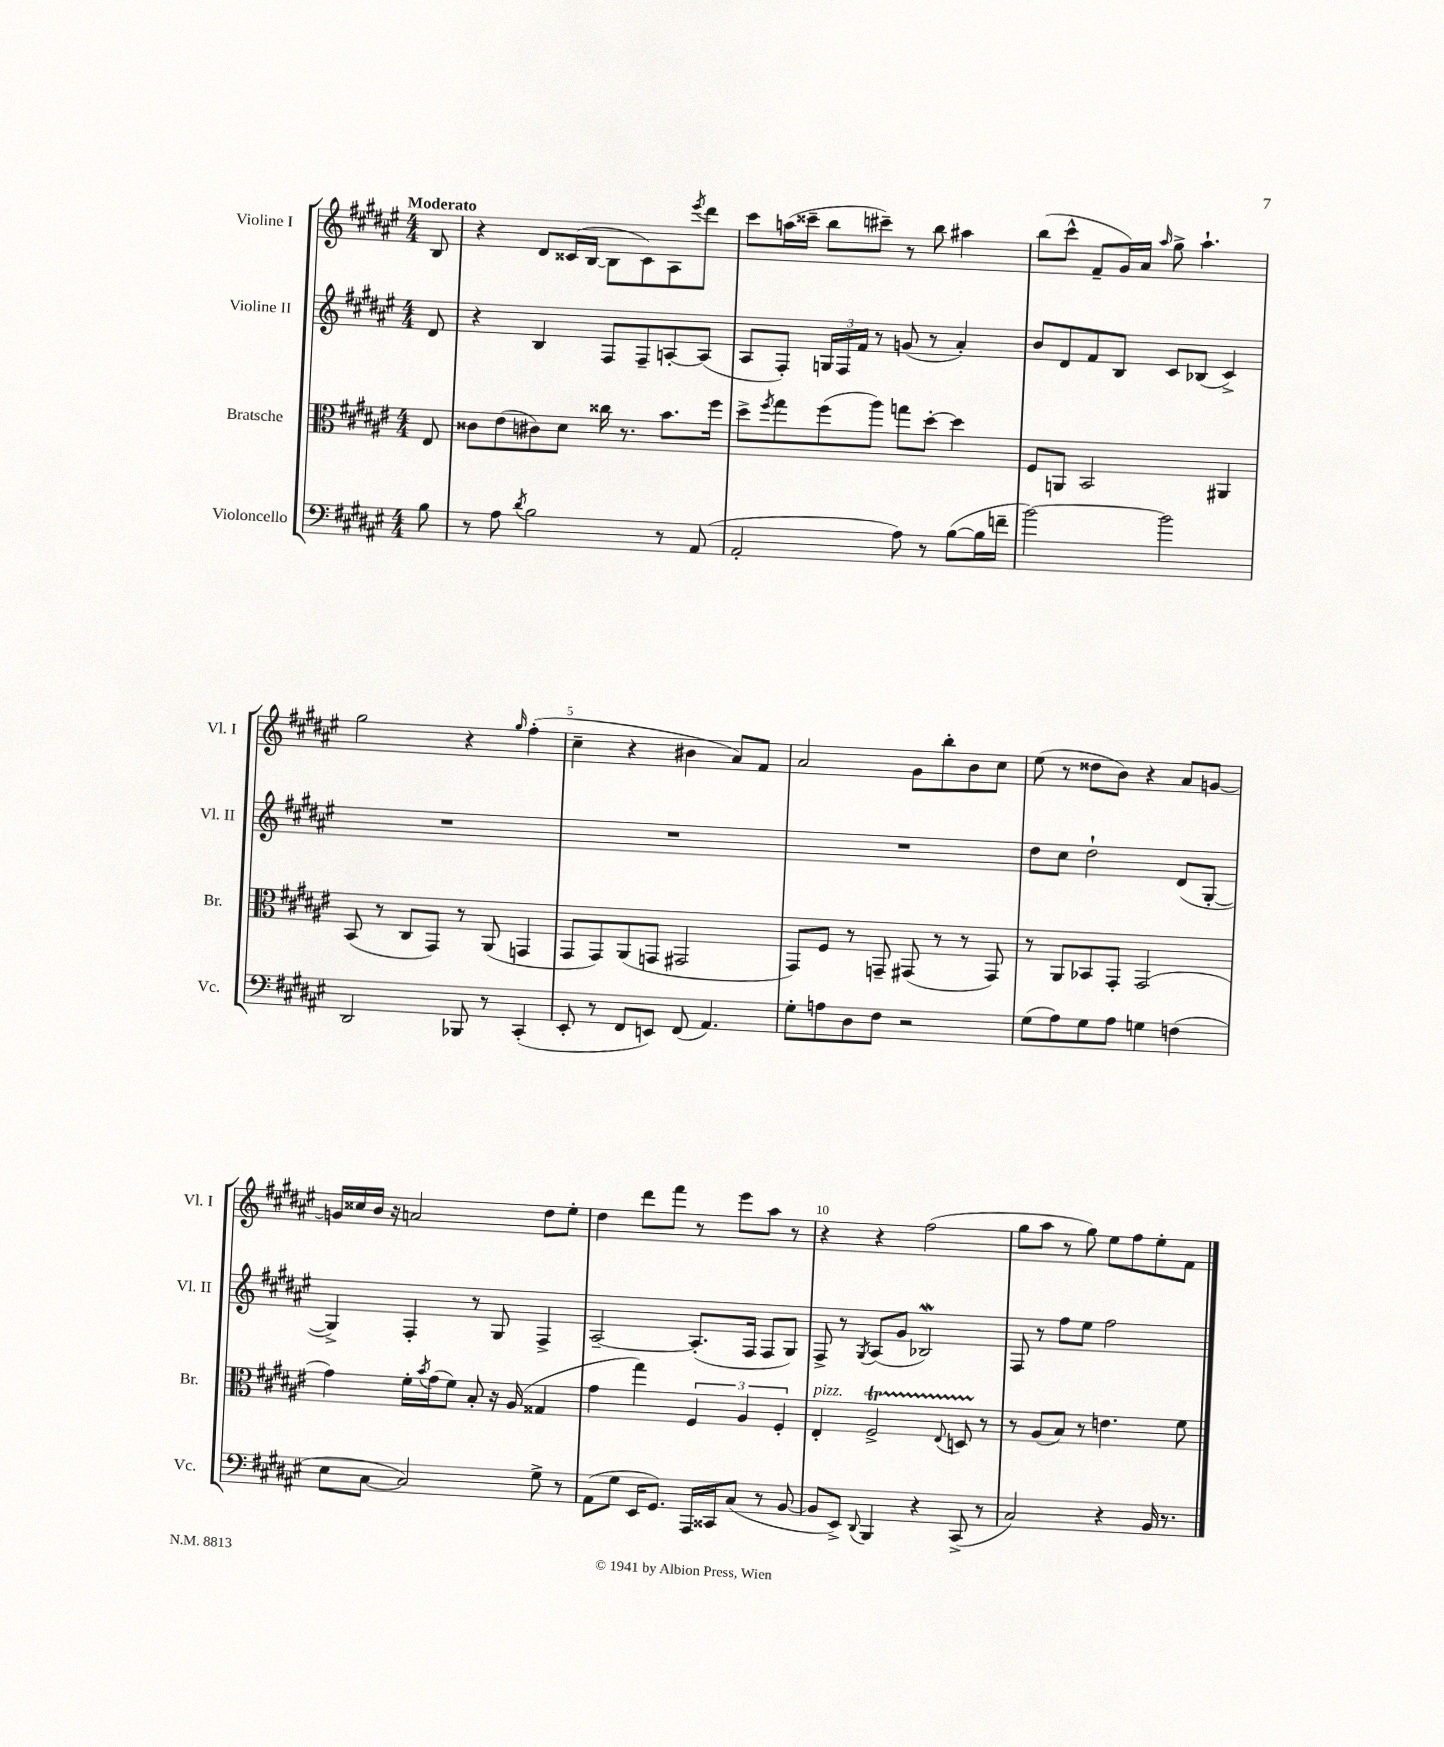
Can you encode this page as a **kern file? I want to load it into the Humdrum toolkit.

**kern	**kern	**kern	**kern
*staff4	*staff3	*staff2	*staff1
*clefF4	*clefC3	*clefG2	*clefG2
*k[f#c#g#d#a#e#]	*k[f#c#g#d#a#e#]	*k[f#c#g#d#a#e#]	*k[f#c#g#d#a#e#]
*M4/4	*M4/4	*M4/4	*M4/4
8B\	8E#/	8d#/	8B/
=	=	=	=
8r	8c##\L	4r	4r
8A#\	(8e#\	.	.
8qd#/	.	.	.
2B\	8c#\)	4B/	8d#/L
.	8d#\J	.	(16c##/L
.	.	.	[16B/JJ
.	16cc##\	8F#/L	8B\]L
.	8.r	.	.
.	.	8F#~/	8c##\)
8r	8.b\L	[8A'/	8A#\
.	.	.	8qeee#/
(8AA#/	.	(8A/]J	8ddd#\J
.	16ff#\Jk	.	.
=	=	=	=
2AA#'/	8dd#^\L	8A#/L	8ccc#\L
.	8qff#/	.	.
.	8gg#\	8F#'/J)	(16aa\L
.	.	.	16ccc##~\JJ
.	(8ff#\	24G/LL	8bb\L
.	.	24F#/	.
.	.	24f#/JJ	.
.	8aa#\J)	8r	8ccc#~\J)
8A#\)	8gg\L	(8g/	8r
8r	[8dd#'\J	8r	8bb\
([8B\L	4dd#\]	4a#'/)	4aa#\
16B\]L	.	.	.
16f~\JJ	.	.	.
=	=	=	=
[2b\)	8F#/L	8b/L	(8bb\L
.	8AA/J	8d#/	8ccc#^^\J
.	2BB/	8f#/	8f#~/L
.	.	8B/J	16g#/L)
.	.	.	16a#/JJ
.	.	.	16qqaa#/
2b\]	.	8c#/L	8gg#^\
.	.	(8B-/J	4.aa#`\
.	4AA#/	4c#^/)	.
=	=	=	=
2DD#/	(8BB/	1r	2gg#\
.	8r	.	.
.	8C#/L	.	.
.	8GG#/J)	.	.
8BBB-/	8r	.	4r
8r	(8AA#/	.	.
.	.	.	16qqgg#/
(4CC#'/	4GG/	.	(4ff#'\
=	=	=	=
8EE#'/	8GG#/L	1r	4cc#~\
8r	8GG#/)	.	.
8FF#/L	(8AA#/	.	4r
8EE/J)	8GG/J	.	.
(8FF#/	2GG#/	.	4b#\
4.AA#/)	.	.	.
.	.	.	8a#/L)
.	.	.	8f#/J
=	=	=	=
8G#'\L	8GG#/L)	1r	2a#/
8A\	8F#/J	.	.
8D#\	8r	.	.
8F#\J	8GG~/	.	.
2r	(8GG#/	.	8g#\L
.	8r	.	8bb'\
.	8r	.	8b\
.	8GG#/)	.	8cc#\J
=	=	=	=
(8G#\L	8r	8dd#\L	(8ee#\
8A#\)	8AA#/L	8cc#\J	8r
8G#\	8BB-/	2dd#`\	8dd##\L
8A#\J	8GG#'/J	.	8b\J)
4G\	(2GG#/	.	4r
(4F\	.	(8d#/L	8a#/L
.	.	[8G#'/J	[8g/J
=	=	=	=
8E#\L	4g#\)	4G#^/])	16g/]LL
.	.	.	16cc##/
[8C#\J	.	.	16b/JJ
.	.	.	16r
2C#/])	16f#'\LL	4F#'/	2a/
.	8qb/	.	.
.	(16g#\J	.	.
.	8f#\J)	.	.
.	8B'/	8r	.
.	16r	8G#/	.
.	(16A#/	.	.
8G#^\	4G##/	4F#^/	8dd#\L
8r	.	.	8ee#'\J
=	=	=	=
(8AA#\L	4g#\	[2A#~/	4dd#\
8G#\J	.	.	.
16EE#/LK	4gg#\)	.	8ddd#\L
8.GG#/J)	.	.	.
.	.	.	8fff#\J
16AAA#/LL	6F#/	(8.A#'/]L	8r
16CC##/J	.	.	.
(8C#/J	.	.	8eee#\L
.	6A#/	.	.
.	.	16F#/Jk	.
8r	.	8F#/L	8aa#\J
.	6F#'/	.	.
[8BB/	.	8G#/J)	8r
=	=	=	=
8BB/]L	4E#'/	8F#^/	4r
8EE#^/J)	.	8r	.
8qqDD#/	.	8qG#/	.
4BBB/	2F#^/	(8A#/L	4r
.	.	8g#/J	.
4r	.	2B-/)	(2ff#\
.	8qqE#/	.	.
(8CC#^/	8D/	.	.
8r	8r	.	.
=	=	=	=
2C#/)	8r	8F#/	8gg#\L
.	(8A#/L	8r	8aa#\J
.	8B/J)	8ff#\L	8r
.	8r	8ee#\J	8gg#\)
4r	4.e\	2ff#\	8ee#\L
.	.	.	8ff#\
16BB/	.	.	8ee#'\
8.r	.	.	.
.	8f#\	.	8f#\J
==	==	==	==
*-	*-	*-	*-
